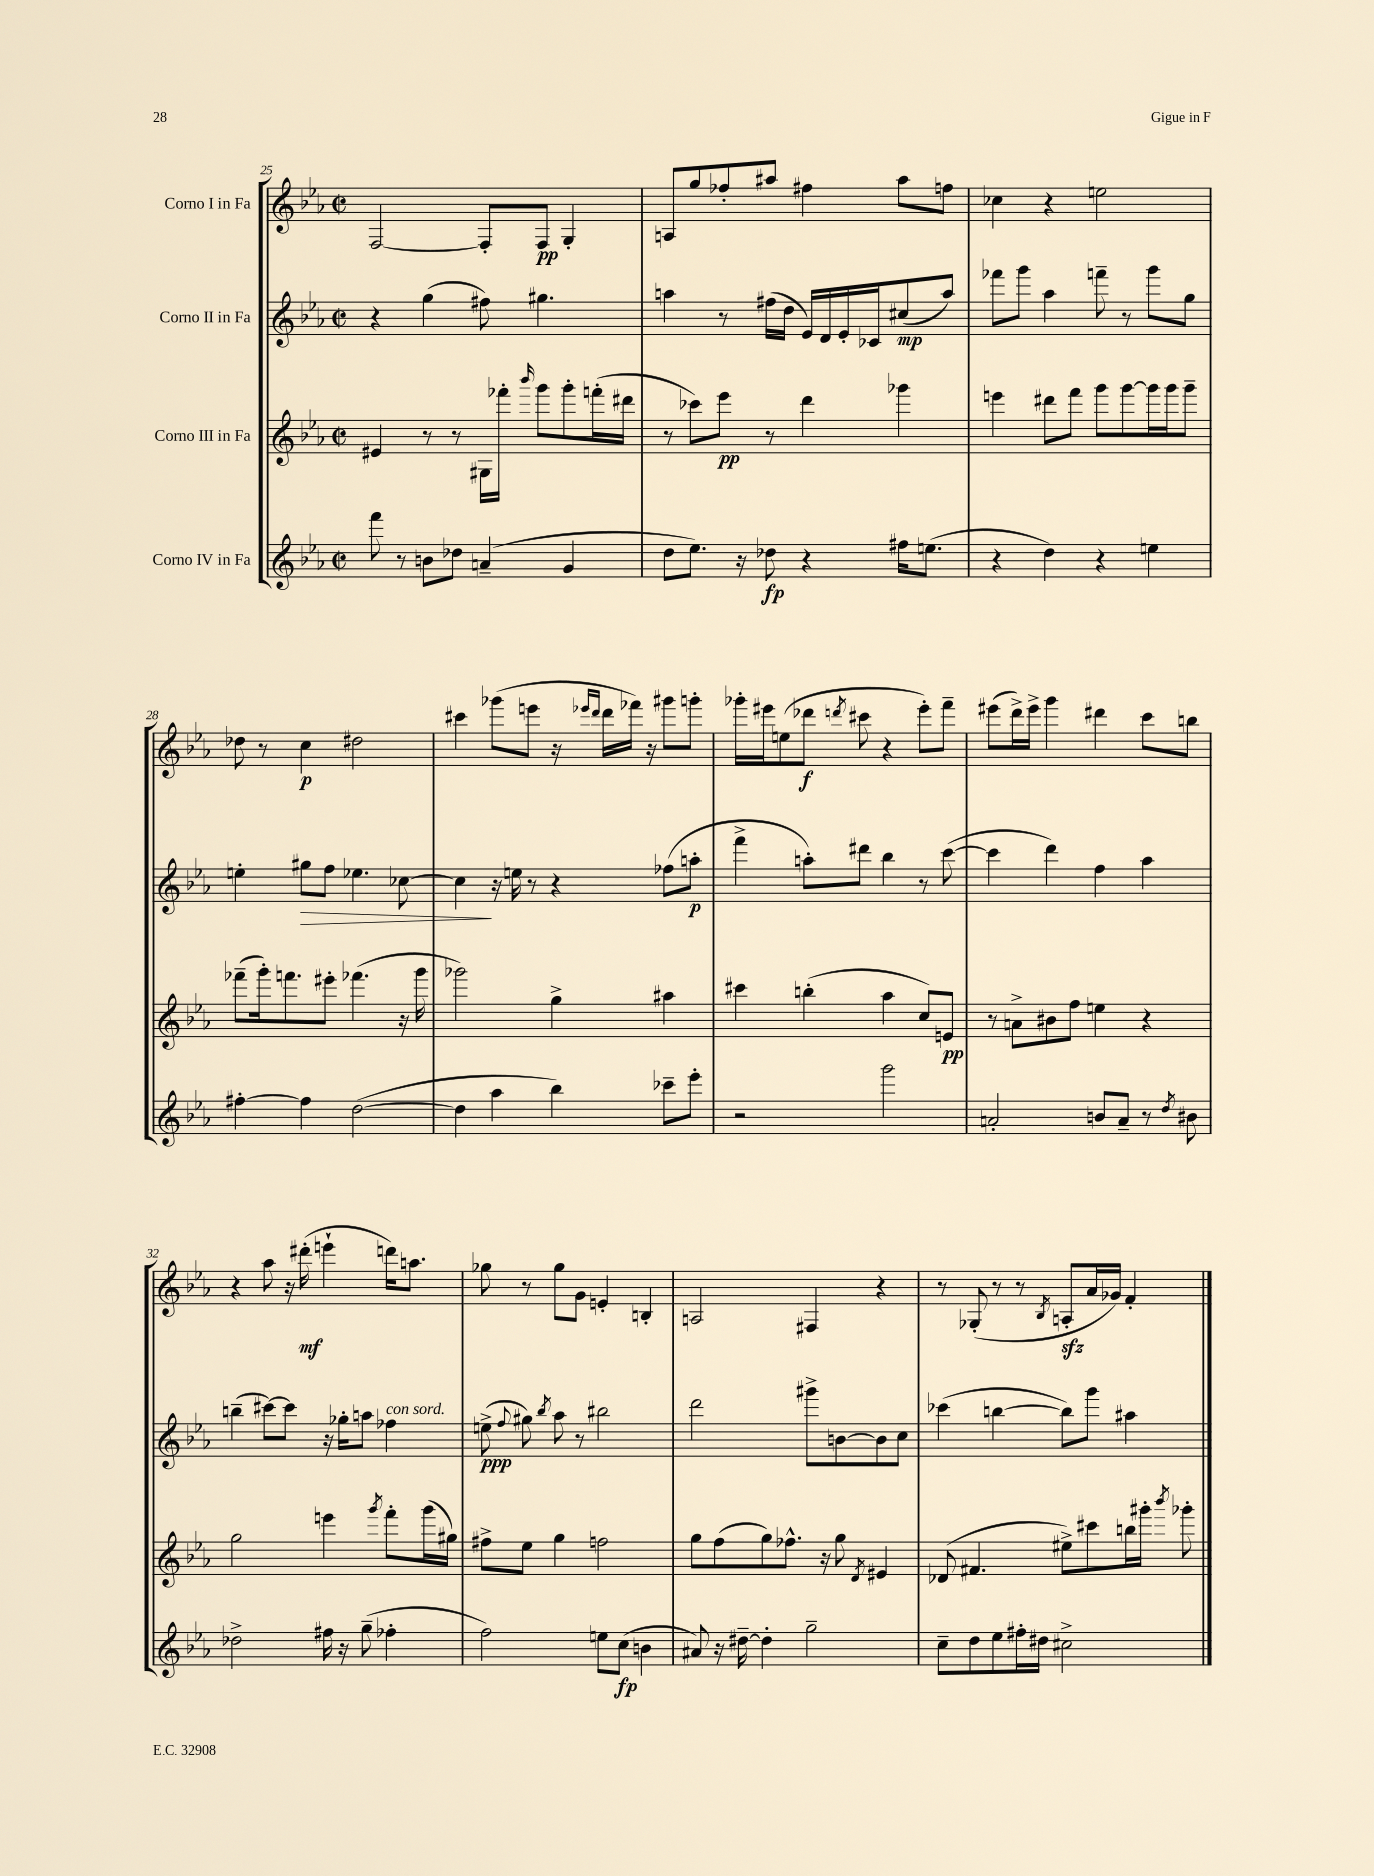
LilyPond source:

<<
\new StaffGroup <<
\new Staff = "s0" \with { instrumentName = "Corno I in Fa" } {
    \clef treble \key ees \major \defaultTimeSignature \time 2/2
    \autoBeamOff f2~ f8[-. f8]\pp g4-. |
    a8[ g''8 fes''8-. ais''8] fis''4 ais''8[ f''8] |
    ces''4 r4 e''2 |
    des''8 r8 c''4\p dis''2 |
    cis'''4 ges'''8[( e'''8] r16 \grace { ees'''16[ d'''16] } d'''16[ fes'''16]) r16 gis'''8[ g'''8]-. |
    ges'''16[-. eis'''16 e''8( des'''8]\f \acciaccatura { d'''8 } cis'''8 r4 eis'''8[-.) f'''8]-- |
    eis'''8[( d'''16->) eis'''16]-> g'''4 dis'''4 c'''8[ b''8] |
    r4 aes''8 r16 dis'''16-.\mf( e'''4-! d'''16[) a''8.] |
    ges''8 r8 ges''8[ g'8] e'4-. b4-. |
    a2 fis4 r4 |
    r8 ges8-.( r8 r8 \acciaccatura { bes8 } a8[-.\sfz aes'16 ges'16]) f'4-. \bar "|." |
}
\new Staff = "s1" \with { instrumentName = "Corno II in Fa" } {
    \clef treble \key ees \major \defaultTimeSignature \time 2/2
    \autoBeamOff r4 g''4( fis''8) gis''4. |
    a''4 r8 fis''16[( d''16] ees'16[) d'16 ees'16-. ces'16 cis''8\mp( a''8]) |
    fes'''8[ g'''8] aes''4 f'''8-- r8 g'''8[ g''8] |
    e''4-. gis''8[\> f''8] ees''4. ces''8~ |
    ces''4\! r16 e''16 r8 r4 fes''8[( a''8]-.\p |
    f'''4-> a''8[-.) dis'''8] bes''4 r8 c'''8~( |
    c'''4 d'''4) f''4 aes''4 |
    b''4--( cis'''8[~) cis'''8] r16 ges''16[-. a''8] fes''4^\markup { \italic "con sord." } |
    e''8->\ppp( \appoggiatura { f''8 } gis''8) \acciaccatura { bes''8 } aes''8 r8 bis''2 |
    d'''2 gis'''8[-> b'8~ b'8 c''8] |
    ces'''4( b''4~ b''8[) g'''8] ais''4 \bar "|." |
}
\new Staff = "s2" \with { instrumentName = "Corno III in Fa" } {
    \clef treble \key ees \major \defaultTimeSignature \time 2/2
    \autoBeamOff eis'4 r8 r8 gis16[ fes'''16]-. \grace { bes'''16 } g'''8[ g'''8-. f'''16-.( dis'''16] |
    r8 ces'''8[) ees'''8]\pp r8 d'''4 ges'''4 |
    e'''4 dis'''8[ f'''8] g'''8[ g'''8~ g'''16 g'''16 g'''8]-- |
    fes'''8[--( g'''16-.) f'''8. eis'''8]-. fes'''4.( r16 g'''16 |
    ges'''2) g''4-> ais''4 |
    cis'''4 b''4-.( aes''4 c''8[) e'8]\pp |
    r8 a'8[-> bis'8 f''8] e''4 r4 |
    g''2 e'''4 \acciaccatura { g'''8 } f'''8[-. g'''16( gis''16]) |
    fis''8[-> ees''8] g''4 f''2 |
    g''8[ f''8( g''8) fes''8.]-^ r16 g''8 \acciaccatura { d'8 } eis'4 |
    des'8( fis'4. eis''8[->) cis'''8 b''16 gis'''16]-. \acciaccatura { bes'''8 } ges'''8-. \bar "|." |
}
\new Staff = "s3" \with { instrumentName = "Corno IV in Fa" } {
    \clef treble \key ees \major \defaultTimeSignature \time 2/2
    \autoBeamOff f'''8 r8 b'8[ des''8] a'4--( g'4 |
    d''8[ ees''8.]) r16 des''8\fp r4 fis''16[ e''8.]( |
    r4 d''4) r4 e''4 |
    fis''4~-. fis''4 d''2~( |
    d''4 aes''4 bes''4) ces'''8[-- ees'''8]-. |
    r2 g'''2 |
    a'2-. b'8[ a'8]-- r8 \acciaccatura { d''8 } bis'8 |
    des''2-> fis''16 r16 g''8--( fes''4-. |
    f''2) e''8[ c''8]\fp( b'4 |
    ais'8) r16 dis''16~-- dis''4-. g''2-- |
    c''8[-- d''8 ees''8 fis''16-. dis''16] cis''2-> \bar "|." |
}
>>
>>
\layout { \context { \Score currentBarNumber = #25 } }
